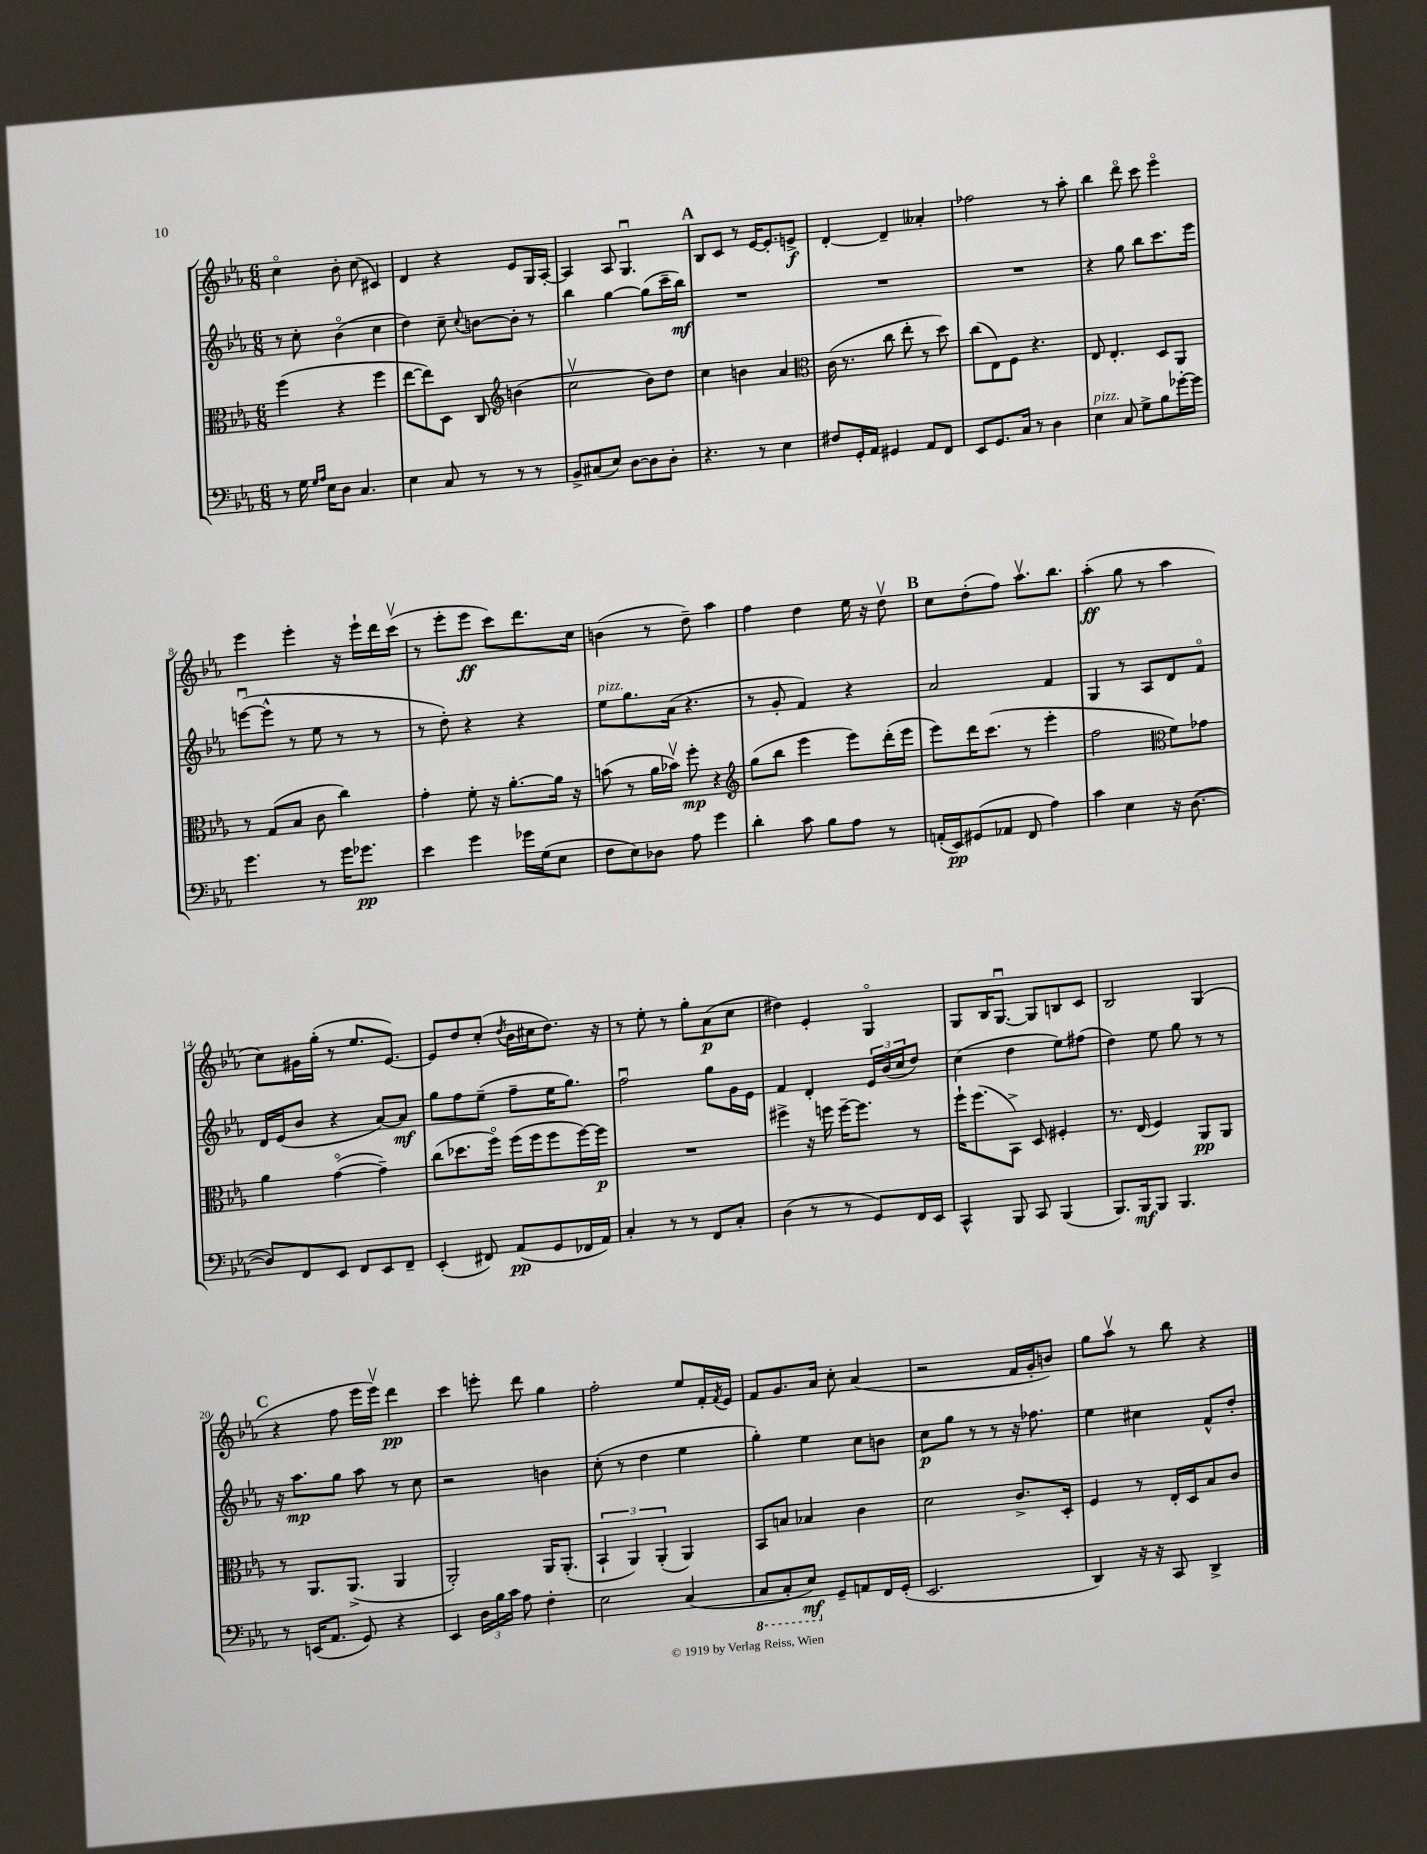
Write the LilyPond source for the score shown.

<<
\new StaffGroup <<
\new Staff = "s0" {
    \clef treble \key ees \major \numericTimeSignature \time 6/8
    c''4\flageolet bes'8-. c''8( cis'4) |
    d'4 r4 ees'8 g16 aes16~-. |
    aes4 aes8 g4.\downbow |
    \mark \markup { \bold "A" } bes8 c'8 r8 ees'16~ ees'8.-. e'8->\f |
    d'4~-. d'4-- aeses'4-. |
    fes''2 r8 aes''8-. |
    bes''4 d'''8\flageolet c'''8 ees'''4\flageolet |
    ees'''4 ees'''4-. r16 ees'''16-! d'''16 c'''16\upbow( |
    r8 ees'''8-. ees'''8\ff c'''8) d'''8. c''16 |
    b'4( r8 d''8--) aes''4 |
    f''4 d''4 ees''16 r16 d''8\upbow |
    \mark \markup { \bold "B" } c''8 d''8-.( f''8) aes''8.\upbow bes''8. |
    aes''4-.\ff( g''8 r8 aes''4 |
    c''8) gis'16 g''16-.( r8 ees''8. ees'8.~) |
    ees'8 d''8 c''8-.( \acciaccatura { d''8 } bes'16 cis''16 d''8.) r16 |
    r8 ees''8-. r8 g''8-. aes'8\p( c''8 |
    dis''4) ees'4-. g4\flageolet |
    g8 bes16 g8.~\downbow g8 b8 c'8 |
    bes2 g4( |
    \mark \markup { \bold "C" } r4 f''8 ees'''16 ees'''16\upbow) d'''4\pp |
    c'''4 e'''8-. d'''8 g''4 |
    f''2-. ees''8 f'16-. \acciaccatura { f'8 } ees'16 |
    f'8 g'8. aes'16 c''8-. aes'4( |
    r2 f'16 g'16-. b'8) |
    g''8 aes''8\upbow r8 bes''8 r4 \bar "|." |
}
\new Staff = "s1" {
    \clef treble \key ees \major \numericTimeSignature \time 6/8
    r8 c''8-. bes'4\flageolet( c''4 |
    d''4) c''8-- \appoggiatura { c''8 } b'8~ b'8-. r8 |
    bes''4 g''4~ g''8( c'''16-- bes''16\mf) |
    \mark \markup { \bold "A" } R2. |
    R2. |
    R2. |
    r4 g''8 bes''8 c'''8. ees'''16 |
    e'''8~\downbow( e'''8-^ r8 ees''8 r8 r8 |
    r8 d''8-.) r4 r4 |
    ees''8^\markup { \italic "pizz." } g''8. aes'16( r4. |
    r8 g'8-. f'4) r4 |
    \mark \markup { \bold "B" } aes'2 f'4 |
    g4 r8 aes8 d'8 f'8\flageolet |
    d'16 ees'16( bes'8 r4 aes'8~) aes'8\mf |
    g''8 f''8 ees''8--( f''8-- ees''16 g''8.) |
    f''2\downbow g''8 g'16 ees'16 |
    f'4 d'4-. \tuplet 3/2 { ees'16 bes'16( c''16 } d''8) |
    c''4( d''4 ees''8) fis''8( |
    d''4) ees''8 g''8 r8 r8 |
    \mark \markup { \bold "C" } r16 aes''8.\mp g''8 aes''8 r8 c''8 |
    r2 b'4 |
    c''8-.( r8 d''4 ees''4 |
    g''4-.) ees''4 c''8 b'8 |
    c''8\p g''8 r8 r8 r16 fes''8. |
    ees''4 cis''4 f'8-^ d''8-. \bar "|." |
}
\new Staff = "s2" {
    \clef alto \key ees \major \numericTimeSignature \time 6/8
    f''4( r4 f''4 |
    ees''8~ ees''8) d8 c8 \clef treble b'4( |
    c''2\upbow bes'8) d''8 |
    \mark \markup { \bold "A" } c''4 b'4 aes'4 |
    \clef alto c'16( r8. c''8 ees''8-. r8 d''8) |
    c''8( ees8) f8 r4. |
    ees8 ees4.-. d8 aes,8 |
    r8 g8( bes8 c'8 c''4) |
    g'4-. f'8-. r16 aes'8.~-. aes'16 r16 |
    b'8( r8 aes'16 bes'16\upbow) f''8-.\mp r4 |
    \clef treble g''8( bes''8 ees'''4 ees'''8) d'''16-.( ees'''16 |
    \mark \markup { \bold "B" } ees'''8) d'''16 c'''8.( r8 ees'''4-. |
    f''2 \clef alto f'8) ges'8 |
    aes'4 g'4~\flageolet( g'4--) |
    c''8( des''8. f''16\flageolet) f''16( f''16 f''8 f''16~) f''16\p |
    R2. |
    fis''4-> r16 f''16 f''16~-- f''8. r8 |
    f''16-! f''8.( bes,8->) d8 fis4-. |
    r8. ees16( f4) aes,8\pp aes,8 |
    \mark \markup { \bold "C" } r8 aes,8. aes,8.->( aes,4 |
    aes,2-.) aes,16 aes,8.-.( |
    \tuplet 3/2 { bes,4-! aes,4) aes,4-.( } aes,4) |
    bes,8 b8 bes4 c'4 |
    d'2 c'8.-> d16-. |
    f4 r8 ees16-. d16 bes8 c'8 \bar "|." |
}
\new Staff = "s3" {
    \clef bass \key ees \major \numericTimeSignature \time 6/8
    r8 g16 \grace { g16 aes16 } ees16 d8 c4. |
    ees4 c8 r8 r8 r8 |
    bes,8-> cis8( ees8) d8~ d8 d8-. |
    \mark \markup { \bold "A" } r4. r8 ees4 |
    fis8 g,16-. aes,16 gis,4 aes,8 f,8 |
    ees,8 g,8. c16 r8 d4 |
    ees4^\markup { \italic "pizz." } c8 g8-> bes8 ges'16~-. ges'16 |
    g'4. r8 g'16 ges'8.\pp |
    ees'4 g'4 ges'16 g16( ees8 |
    f8 ees8) des8 aes8 g'4 |
    d'4-. c'8 bes8 aes8 r8 |
    \mark \markup { \bold "B" } a,16-.( ees,16\pp) gis,8( aes,8 f,8 aes4) |
    c'4 ees4 r16 d8.~( |
    d8) f,8 ees,8 f,8 ees,8 f,8-- |
    ees,4-.( fis,8) aes,8\pp( g,8 fes,16 aes,16) |
    c4-. r8 r8 f,8 c8-. |
    d4( r8 r8 g,8) f,16 ees,16 |
    c,4-^ bes,,8 c,8 bes,,4( |
    bes,,8.) bes,,16\mf bes,,8 bes,,4. |
    \mark \markup { \bold "C" } r8 e,16( aes,8. g,8) r4 |
    ees,4 \tuplet 3/2 { d16 bes16 c'16 } aes8 f4-. |
    ees2 c4( |
    \ottava #-1 c,8 c,8-. ees,8\mf) \ottava #0 g,8-- a,8 f,16 g,16-.( |
    ees,2. |
    d,4) r16 r16 c,8 d,4-> \bar "|." |
}
>>
>>
